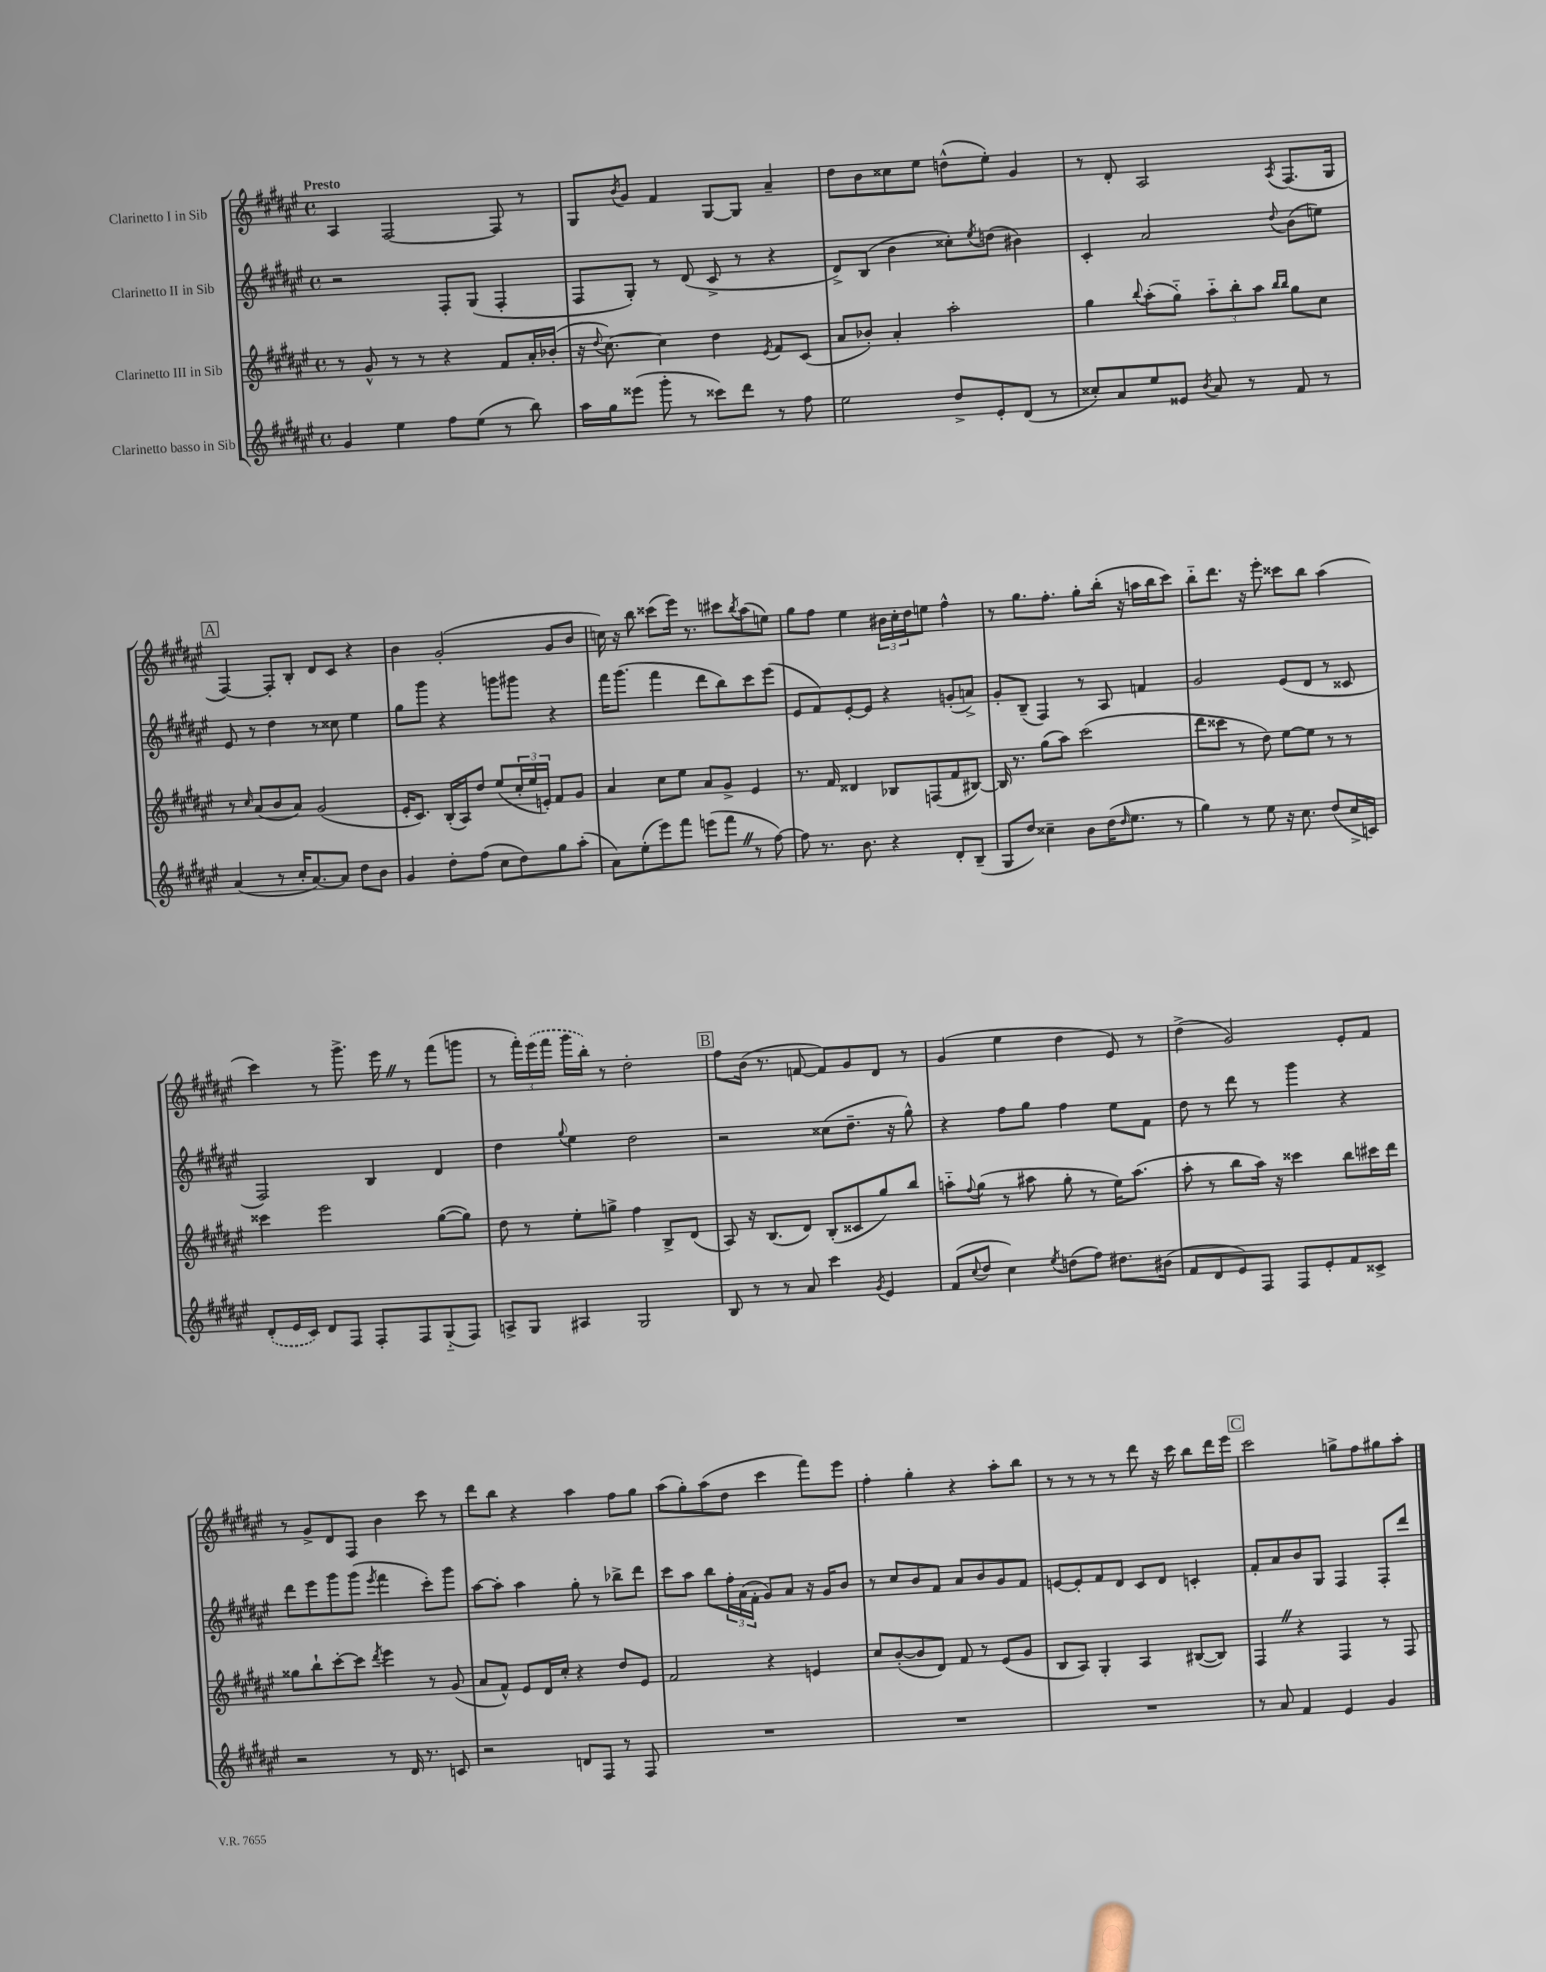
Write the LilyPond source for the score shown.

<<
\new StaffGroup <<
\new Staff = "s0" \with { instrumentName = "Clarinetto I in Sib" } {
    \clef treble \key fis \major \defaultTimeSignature \time 4/4 \tempo "Presto"
    ais4 fis2~ fis8 r8 |
    gis8 \acciaccatura { b'8 } gis'8 fis'4 gis8~ gis8 ais'4-- |
    dis''8 b'8 cisis''8 eis''8 d''8-^( eis''8-.) gis'4 |
    r8 dis'8-. ais2 \acciaccatura { ais8 } fis8.( gis16 |
    \mark \markup { \box "A" } fis4~) fis8-. b8-. dis'8 cis'8 r4 |
    b'4 gis'2-.( gis'8 b'8 |
    c''16) r16 b''8 cisis'''8( eis'''16) r8. cis'''8 \acciaccatura { b''8 } ais''8( e''8) |
    gis''8 fis''8 eis''4 \tuplet 3/2 { bis'16 cis''16-. dis''16 } e''8 fis''4-^ |
    r8 gis''8. fis''8.-. gis''8-. b''16-.( r16 a''16 b''16 cis'''8) |
    b''8-_ dis'''8. r16 eis'''8-. cisis'''8 b''8 ais''4( |
    cis'''4) r8 gis'''8.-> eis'''16 \once \override BreathingSign.text = \markup { \musicglyph "scripts.caesura.straight" } \breathe r8 fis'''8( g'''8 |
    r8 \tuplet 3/2 { fis'''16-.) \once \slurDashed eis'''16( fis'''16 } gis'''16 b''16-.) r8 dis''2-. |
    \mark \markup { \box "B" } fis''8 b'16( r8. f'8~ f'8) gis'8 dis'8 r8 |
    gis'4( eis''4 dis''4 eis'8) r8 |
    dis''4->( gis'2) eis'8-. fis'8 |
    r8 gis'8-> dis'8 fis8 b'4 cis'''8 r8 |
    dis'''8 b''8 r4 ais''4 fis''8 gis''8 |
    ais''8( gis''8-.) ais''8( dis''8 cis'''4 fis'''8) eis'''8 |
    fis''4-. gis''4-. r4 ais''8-. b''8 |
    r8 r8 r8 r8 dis'''8 r16 cis'''16 b''8 dis'''16 eis'''16 |
    \mark \markup { \box "C" } cis'''2 g''8-> fis''8 gis''8 ais''8-. \bar "|." |
}
\new Staff = "s1" \with { instrumentName = "Clarinetto II in Sib" } {
    \clef treble \key fis \major \defaultTimeSignature \time 4/4
    r2 fis8-. gis8( fis4-. |
    fis8 gis8-.) r8 dis'8( cis'8-> r8 r4 |
    dis'8->) b8( b'4 cisis''8-.) \acciaccatura { eis''8 } d''8( bis'4) |
    cis'4-. ais'2 \appoggiatura { dis''8 } b'8( e''8) |
    \mark \markup { \box "A" } eis'8 r8 dis''4 r8 cisis''8 eis''4 |
    gis''8 gis'''8 r4 g'''8 gis'''8 r4 |
    fis'''16 gis'''8.( fis'''4 dis'''8 b''8) cis'''8 eis'''8( |
    eis'8 fis'8) eis'8~-. eis'8 r4 g'8-.( a'8->) |
    gis'8-. b8--( fis4) r8 ais8 f'4 |
    gis'2 eis'8( dis'8 r8 cisis'8 |
    fis2) b4 dis'4 |
    dis''4 \appoggiatura { gis''8 } eis''4 dis''2 |
    \mark \markup { \box "B" } r2 cisis''8( dis''8.-- r16 gis''8-^) |
    r4 fis''8 gis''8 fis''4 eis''8 fis'8 |
    dis''8 r8 dis'''8 r8 gis'''4 r4 |
    dis'''8 eis'''8 gis'''8 gis'''8( \acciaccatura { eis'''8 } fis'''4 cis'''8-.) gis'''8 |
    ais''8~ ais''8-. ais''4 gis''8-. r8 bes''8-> dis'''8 |
    cis'''8 ais''8 b''8 \tuplet 3/2 { fis''16-. ais'16( fis'16-. } gis'8) ais'8 r16 gis'16 b'8 |
    r8 cis''8 b'8 fis'8 ais'8 b'8 gis'8 fis'8 |
    e'8~ e'8-. fis'8 dis'8 cis'8 dis'8 c'4-. |
    \mark \markup { \box "C" } fis'8-. ais'8 b'8 gis8 fis4 fis8-. dis'''8 \bar "|." |
}
\new Staff = "s2" \with { instrumentName = "Clarinetto III in Sib" } {
    \clef treble \key fis \major \defaultTimeSignature \time 4/4
    r8 gis'8-^ r8 r8 r4 fis'8 ais'16-. bes'16-.( |
    r16 \appoggiatura { dis''8 } cis''8.~) cis''4 dis''4 \acciaccatura { eis'8 } fis'8 cis'8( |
    ais'8 bes'8-.) ais'4-. ais''2-. |
    gis''4 \appoggiatura { b''8 } ais''8-.( gis''8-_) \tuplet 3/2 { ais''8-_ b''8-. ais''8 } \grace { b''16 b''16 } gis''8 cis''8 |
    \mark \markup { \box "A" } r8 \grace { cis''16 } ais'8( b'8 ais'8) gis'2( |
    eis'16-. cis'8.) b16-.( ais16) dis''8 eis''8( \tuplet 3/2 { cis''16-. eis''16 e'16-.) } fis'8 gis'8 |
    ais'4 cis''8 eis''8 ais'8 gis'8-> eis'4 |
    r8. fis'16 disis'4 bes8 f8( fis'8 bis8~) |
    bis16 r8. gis''8( ais''8) cis'''2( |
    dis'''8 cisis'''8 r8 dis''8) eis''8~ eis''8 r8 r8 |
    cisis'''4 eis'''2 gis''8~( gis''8) |
    dis''8 r8 eis''8-. g''8-> fis''4 b8-> dis'8( |
    \mark \markup { \box "B" } ais8) r16 b8.( dis'8) b8-.( cisis'8 gis''8) b''8 |
    a''8-_ \appoggiatura { fis''8 } gis''8( r8 ais''8 gis''8-. r8 eis''16) ais''8.( |
    ais''8-. r8 b''8 ais''16) r16 cisis'''4 b''8 cis'''16 dis'''16 |
    gisis''8 b''8-! cis'''8~-. cis'''8 \acciaccatura { dis'''8 } eis'''4 r8 gis'8( |
    ais'8 fis'8-^) eis'8 dis'16 cis''16-. r4 dis''8 eis'8 |
    fis'2 r4 e'4 |
    cis''8 b'8~-.( b'8 dis'8) fis'8 r8 eis'8( gis'8 |
    b8 ais8) gis4-. ais4 bis8~( bis8) |
    \mark \markup { \box "C" } fis4 \once \override BreathingSign.text = \markup { \musicglyph "scripts.caesura.straight" } \breathe r4 fis4 r8 fis8 \bar "|." |
}
\new Staff = "s3" \with { instrumentName = "Clarinetto basso in Sib" } {
    \clef treble \key fis \major \defaultTimeSignature \time 4/4
    gis'4 eis''4 fis''8 eis''8( r8 b''8) |
    ais''16 gis''16 eisis'''8( gis'''8-. r8 cisis'''8) dis'''8 r8 fis''8 |
    eis''2 dis''8-> eis'8-. dis'8( r8 |
    cisis''8-.) ais'8 eis''8 eisis'8 \acciaccatura { b'8 } ais'8 r8 fis'8 r8 |
    \mark \markup { \box "A" } ais'4( r8 cis''16-. ais'8.~) ais'8 dis''8 b'8 |
    gis'4 dis''8-. fis''8( cis''8 dis''8) gis''8 ais''8-.( |
    ais'8) eis''8-.( eis'''8) fis'''8 e'''8( fis'''8 \once \override BreathingSign.text = \markup { \musicglyph "scripts.caesura.straight" } \breathe r8 fis''8~) |
    fis''8 r8. b'8. r4 dis'8-. b8--( |
    gis8 dis''8) cisis''4-- b'8 dis''16( \grace { dis''16 } eis''8. r8 |
    gis''4) r8 eis''8 r16 cis''8. dis''8( cis''16-> c'16) |
    \once \slurDashed dis'8-.( eis'16 cis'16) dis'8 fis8 fis8-. fis8 gis8-_( fis8) |
    a8-> gis8 ais4 gis2 |
    \mark \markup { \box "B" } b8 r8 r8 ais'8 cis'''4 \acciaccatura { gis'8 } eis'4 |
    fis'8( \appoggiatura { cis''8 } dis''8 cis''4) \acciaccatura { eis''8 } d''8( fis''8) dis''8. bis'16( |
    fis'8 dis'8 eis'8) fis8 fis8 eis'8-. fis'8 cisis'8-> |
    r2 r8 dis'16 r8. c'8 |
    r2 d'8 fis8 r8 fis8 |
    R1 |
    R1 |
    R1 |
    \mark \markup { \box "C" } r8 ais'8 fis'4 eis'4 gis'4 \bar "|." |
}
>>
>>
\layout { \context { \Score \remove "Bar_number_engraver" } }
